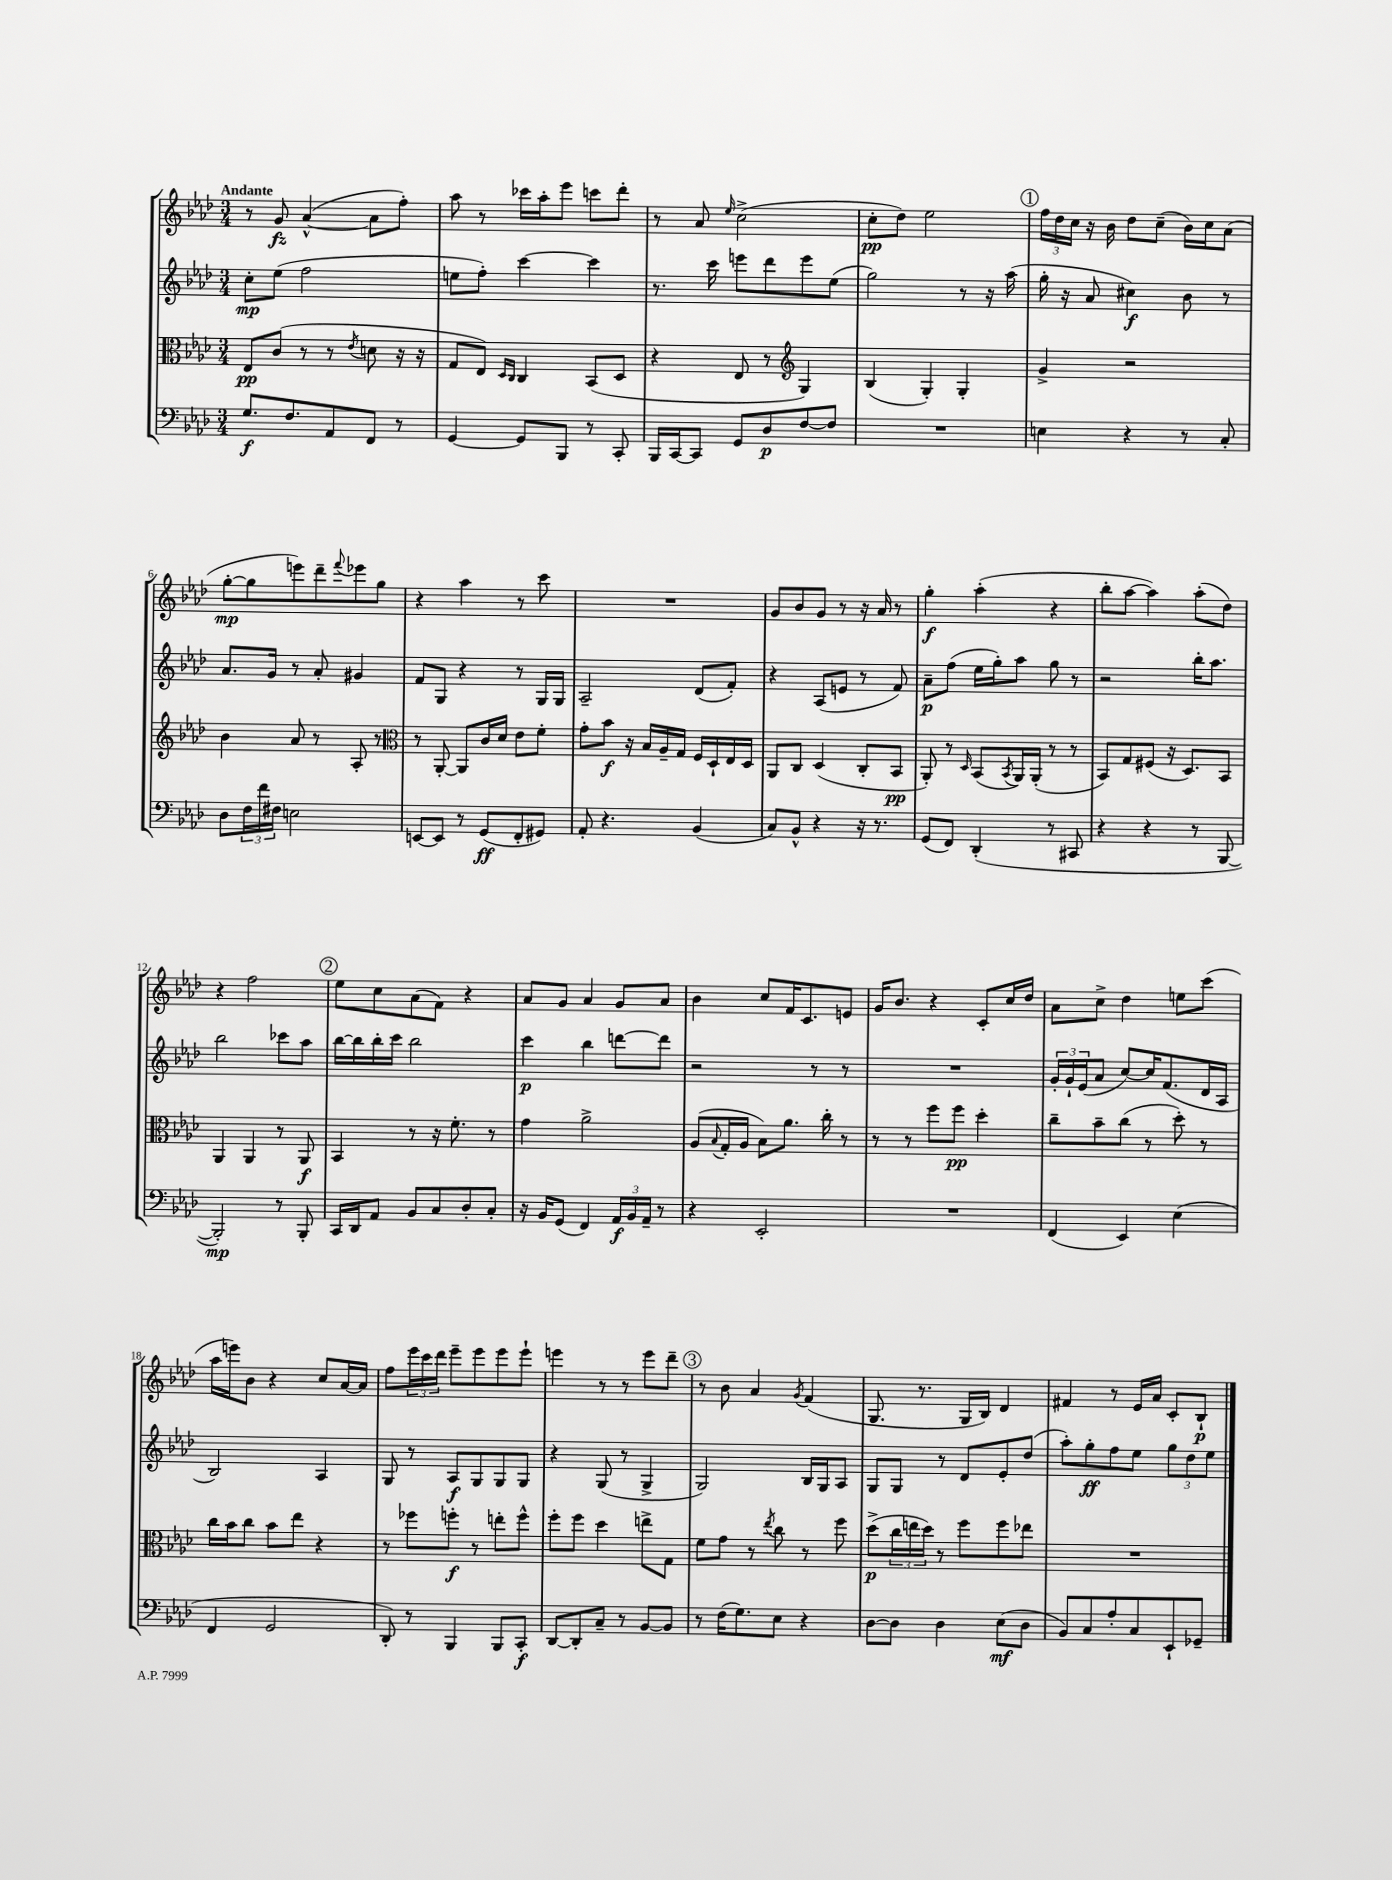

**kern	**kern	**kern	**kern
*staff4	*staff3	*staff2	*staff1
*clefF4	*clefC3	*clefG2	*clefG2
*k[b-e-a-d-]	*k[b-e-a-d-]	*k[b-e-a-d-]	*k[b-e-a-d-]
*M3/4	*M3/4	*M3/4	*M3/4
8.G	8E-	8cc'	8r
.	(8c	(8ee-	8g
8.F	.	.	.
.	8r	2ff	([4a-^^
8AA-	8r	.	.
.	8qe-	.	.
8FF	8d	.	8a-]
8r	16r	.	8ff')
.	16r	.	.
=	=	=	=
[4GG	8G	8ee	8aa-
.	8E-)	8ff')	8r
.	16qqD-	.	.
.	16qqC	.	.
8GG]	4C	[4ccc	16ccc-
.	.	.	16aa-'
8BBB-	.	.	8eee-
8r	(8BB-	4ccc]	8ccc
8CC'	8D-	.	8ddd-'
=	=	=	=
16BBB-	4r	8.r	8r
[16CC	.	.	.
8CC]	.	.	8a-
.	.	16ccc	.
.	.	.	16qqee-
8GG	8E-	8eee	(2cc^
8D-	8r	8ddd-	.
*	*clefG2	*	*
[8F	4G)	8eee	.
8F]	.	(8ee-	.
=	=	=	=
2.r	(4B-	2gg)	8cc'
.	.	.	8dd-)
.	4G')	.	2ee-
.	4G'	8r	.
.	.	16r	.
.	.	(16aa-	.
=	=	=	=
4E	4g^	16gg'	24ff
.	.	.	24dd-
.	.	16r	.
.	.	.	24cc
.	.	8a-	16r
.	.	.	16b-
4r	2r	4cc#)	8dd-
.	.	.	(8cc~
8r	.	8b-	16b-)
.	.	.	16cc
8C'	.	8r	(8a-
=	=	=	=
8D-	4b-	8.a-	[8gg'
24F	.	.	8gg]
24f	.	.	.
.	.	16g	.
24F#	.	.	.
2E	8a-	8r	8eee)
.	8r	8a-'	8ddd-~
.	.	.	8qqfff
.	8A-'	4g#	8eee-
.	8r	.	8gg
=	=	=	=
*	*clefC3	*	*
[8EE	8r	8f	4r
8EE]	[8AA-'	8G	.
8r	8AA-]	4r	4aa-
(8GG	16c	.	.
.	16d-	.	.
8FF'	8e-	8r	8r
8GG#)	8f'	16G	8ccc
.	.	16G	.
=	=	=	=
8AA-'	8g'	2A-~	2.r
4.r	8b-	.	.
.	16r	.	.
.	16B-	.	.
.	16A-~	.	.
.	16G	.	.
(4BB-	16F	(8d-	.
.	16D-`	.	.
.	16E-	8f')	.
.	16D-	.	.
=	=	=	=
8C)	8AA-	4r	8g
8BB-^^	8C	.	8b-
4r	(4D-	(8A-	8g
.	.	8e	8r
16r	8C'	8r	16r
8.r	.	.	16a-
.	8BB-	8f)	8r
=	=	=	=
(8GG	8AA-')	8a-~	4gg'
8FF)	8r	(8ff	.
.	16qqD-	.	.
(4DD-'	(8BB-	16ee-	(4aa-'
.	.	16gg')	.
.	8qBB-	.	.
.	16AA-)	8aa-	.
.	(16AA-'	.	.
8r	8r	8gg	4r
8CC#	8r	8r	.
=	=	=	=
4r	8BB-)	2r	8bb-'
.	8G	.	[8aa-
4r	(8F#	.	4aa-])
.	16r	.	.
.	8.D-)	.	.
8r	.	16bb-'	(8aa-'
.	.	8.aa-	.
[8BBB-	8BB-	.	8dd-)
=	=	=	=
2BBB-'])	4AA-	2bb-	4r
.	4AA-	.	2ff
8r	8r	8ccc-	.
8BBB-'	8AA-	8aa-	.
=	=	=	=
16CC	4BB-	[16bb-	8ee-
16DD-	.	16bb-]	.
8AA-	.	16bb-'	8cc
.	.	16ccc	.
8BB-	8r	2bb-	(8a-
8C	16r	.	8f)
.	8.f'	.	.
8D-'	.	.	4r
8C'	8r	.	.
=	=	=	=
16r	4g	4ccc	8a-
16BB-	.	.	.
(8GG	.	.	8g
4FF)	2a-^	4bb-	4a-
24AA-	.	[8ddd	8g
24BB-	.	.	.
24AA-~	.	.	.
8r	.	8ddd]	8a-
=	=	=	=
4r	(8A-	2r	4b-
.	8qqB-	.	.
.	16G'	.	.
.	16A-	.	.
2EE-'	8B-)	.	8cc
.	8.a-	.	16f
.	.	.	8.c
.	.	8r	.
.	16cc'	.	.
.	8r	8r	8e
=	=	=	=
2.r	8r	2.r	16g
.	.	.	8.b-
.	8r	.	.
.	8ff	.	4r
.	8ff	.	.
.	4dd-'	.	8c'
.	.	.	16cc
.	.	.	16dd-
=	=	=	=
(4FF	8cc~	24g'	8a-
.	.	24g`	.
.	.	(24e-	.
.	8b-~	8a-	8cc^
4EE-)	(8cc	[8cc)	4dd-
.	8r	16cc]	.
.	.	(8.f	.
(4E-	8dd-')	.	8ee
.	8r	16d-	(8ccc
.	.	16A-	.
=	=	=	=
4FF	16cc	2B-)	16aa-
.	16b-	.	16eee)
.	8cc	.	8b-
2GG	8b-	.	4r
.	8ee-	.	.
.	4r	4A-	8cc
.	.	.	[16a-
.	.	.	16a-]
=	=	=	=
8DD-')	8r	8G	8ff
8r	8ff-	8r	24eee-
.	.	.	24ccc
.	.	.	24ddd-
4BBB-	8ff'	8A-	8eee-~
.	8r	8G	8eee-
8BBB-	8ee'	8G	8eee-
8CC'	8ff^^	8G	8eee-`
=	=	=	=
[8DD-	8ff'	4r	4eee
8DD-']	8ff	.	.
8C~	4dd-	(8G	8r
8r	.	8r	8r
[8BB-	8ee^	4G^	8eee
8BB-]	8G	.	8ddd-~
=	=	=	=
8r	8f	2G)	8r
(16F	8g	.	8b-
8.G)	.	.	.
.	8r	.	4a-
.	8qee-	.	.
8E-	8cc	.	.
.	.	.	8qg
4r	8r	16B-	(4f
.	.	16G	.
.	8ff	8A-	.
=	=	=	=
[8D-	(8dd-^	8G	8.G
8D-]	24cc	8G	.
.	24ee	.	.
.	.	.	8.r
.	24dd-)	.	.
4D-	8r	8r	.
.	8ff	8d-	16G
.	.	.	16B-)
(8E-	8ff	8e-'	4d-
8D-	8ee-	(8dd-	.
=	=	=	=
8BB-)	2.r	8aa-')	4f#
8C	.	8gg'	.
8A-'	.	8ff	8r
8C	.	8ee-	16e-
.	.	.	16a-
8EE-`	.	12gg	8c'
.	.	12dd-	.
8GG-~	.	.	8B-`
.	.	12ee-	.
==	==	==	==
*-	*-	*-	*-
